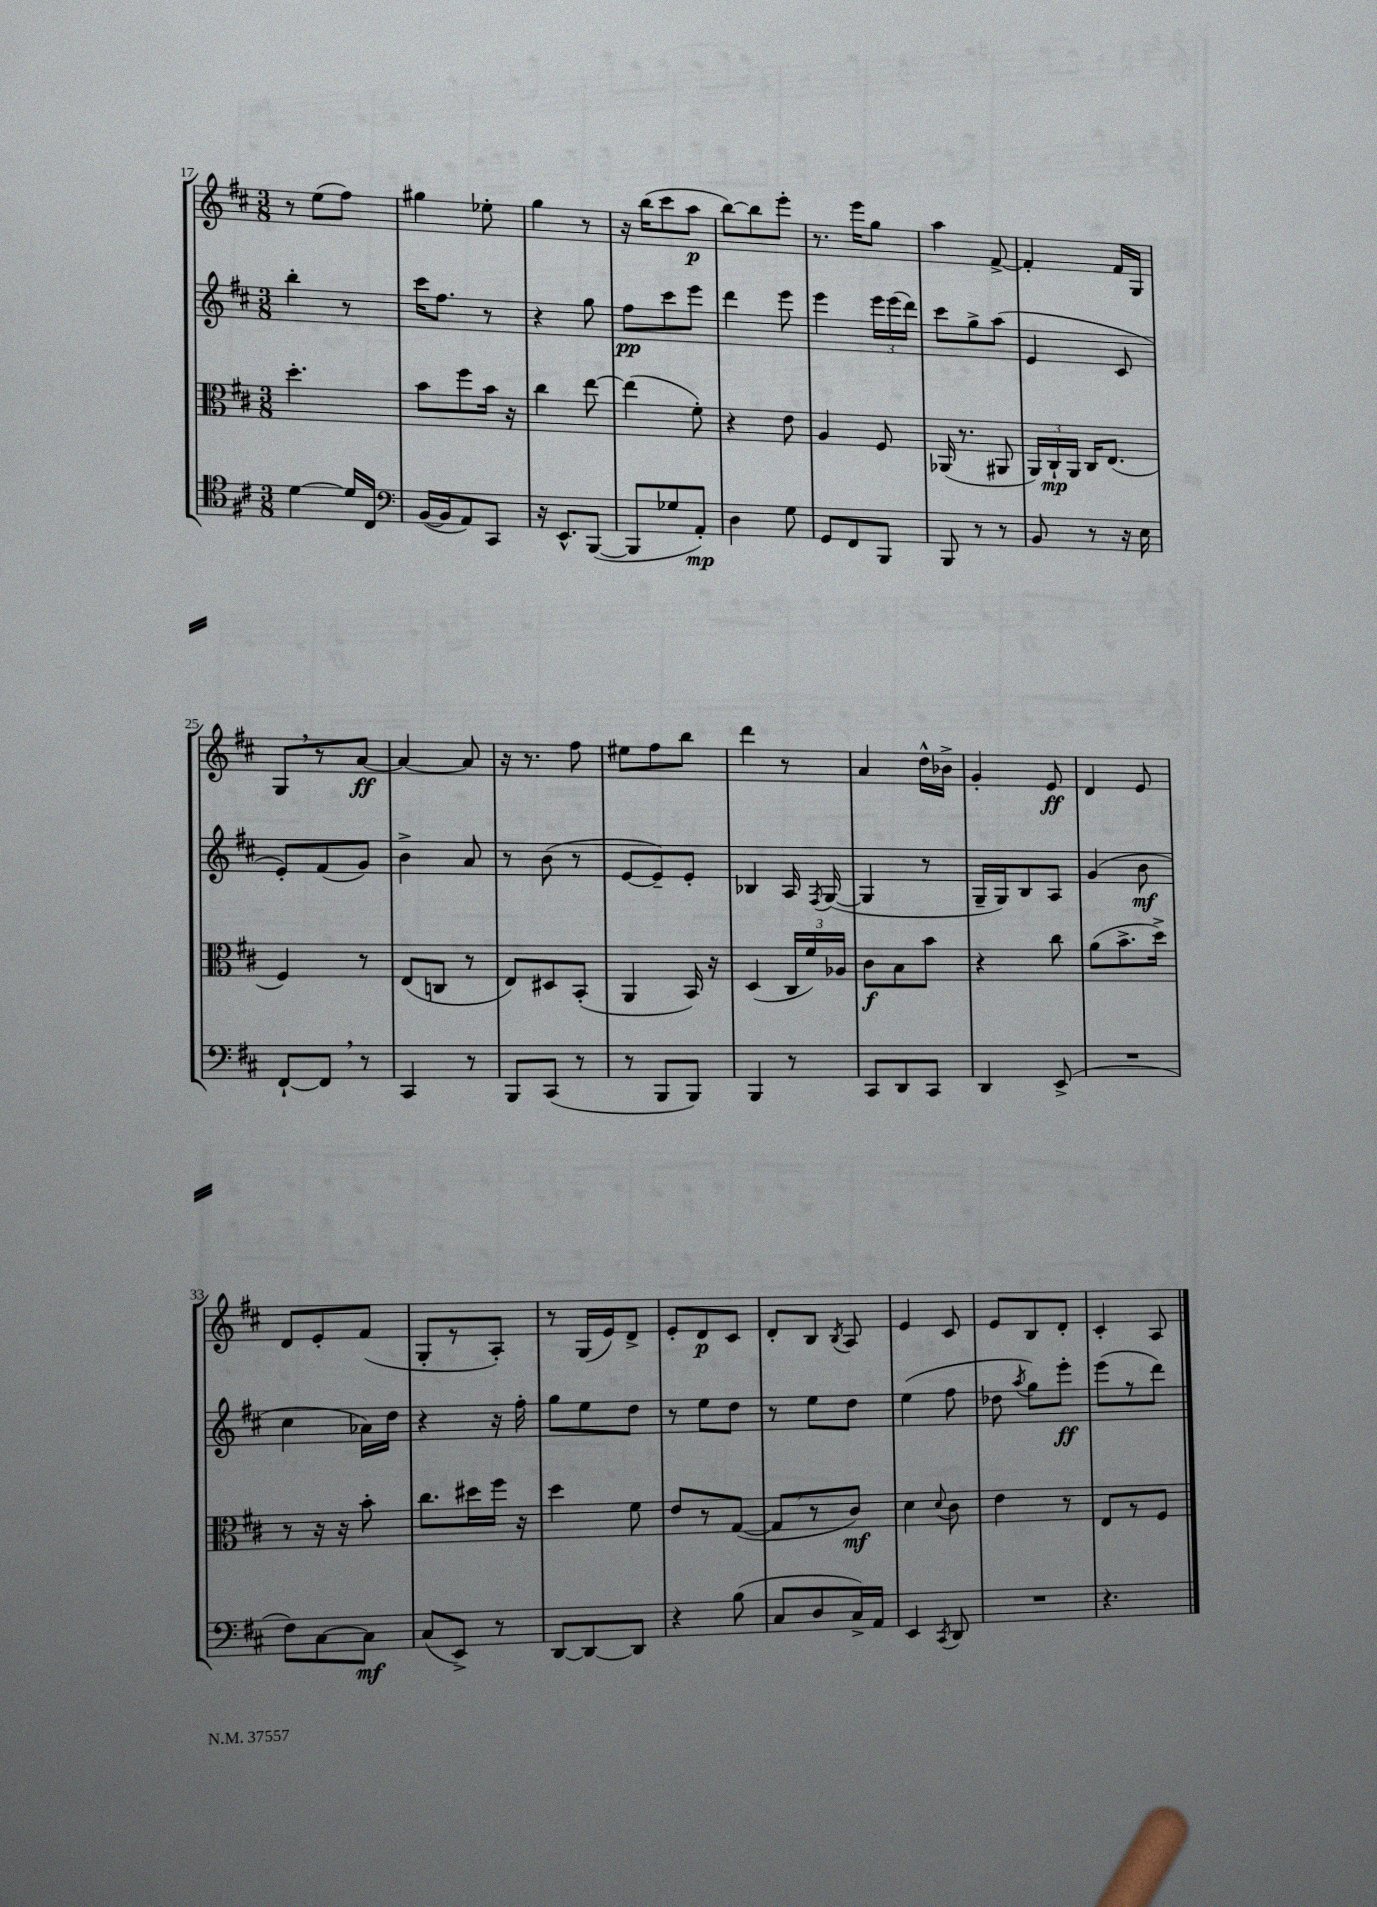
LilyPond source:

<<
\new StaffGroup <<
\new Staff = "s0" {
    \clef treble \key d \major \numericTimeSignature \time 3/8
    \autoBeamOff r8 e''8[( fis''8]) |
    gis''4 ees''8-. |
    g''4 r8 |
    r16 b''16[( cis'''8 a''8]\p |
    b''8[~) b''8 e'''8]-. |
    r8. e'''16[ g''8] |
    a''4 fis'8~-> |
    fis'4-. fis'16[ g16] |
    g8[ \breathe r8 a'8]~\ff |
    a'4~ a'8 |
    r16 r8. fis''8 |
    eis''8[ fis''8 b''8] |
    d'''4 r8 |
    a'4 d''16[-^ bes'16]-> |
    g'4-. e'8\ff |
    d'4 e'8 |
    d'8[ e'8-. fis'8]( |
    g8[-. r8 a8]-.) |
    r8 g16[( e'16) d'8]-> |
    e'8[-. d'8\p cis'8] |
    d'8[-. b8] \acciaccatura { b8 } a8 |
    e'4 cis'8 |
    e'8[ b8 d'8]-. |
    cis'4-. a8 \bar "|." |
}
\new Staff = "s1" {
    \clef treble \key d \major \numericTimeSignature \time 3/8
    \autoBeamOff b''4-. r8 |
    cis'''16[ fis''8.] r8 |
    r4 g''8 |
    fis''8[\pp cis'''8 e'''8] |
    d'''4 e'''8 |
    e'''4 \tuplet 3/2 { e'''16[ e'''16( d'''16]) } |
    cis'''8[ g''8-> a''8]( |
    e'4 cis'8 |
    e'8[-.) fis'8( g'8]) |
    b'4-> a'8 |
    r8 b'8( r8 |
    e'8[~ e'8--) e'8]-. |
    bes4 a16 \acciaccatura { fis8 } g16~( |
    g4 r8 |
    g16[-- g16) b8 a8] |
    g'4( b'8\mf |
    cis''4 aes'16[) d''16] |
    r4 r16 fis''16-. |
    g''8[ e''8 d''8] |
    r8 e''8[ d''8] |
    r8 e''8[ d''8] |
    e''4( fis''8 |
    des''8 \acciaccatura { a''8 } g''8[) e'''8]-.\ff |
    e'''8[( r8 d'''8]) \bar "|." |
}
\new Staff = "s2" {
    \clef alto \key d \major \numericTimeSignature \time 3/8
    \autoBeamOff d''4.-. |
    b'8[ fis''8 b'16] r16 |
    cis''4 e''8~ |
    e''4( fis'8-.) |
    r4 e'8 |
    a4 fis8 |
    aes,16( r8. ais,8 |
    \tuplet 3/2 { a,16[) cis16-!\mp a,16] } cis16[ e8.]( |
    fis4) r8 |
    e8[( c8] r8 |
    e8[) dis8 b,8]-.( |
    a,4 b,16) r16 |
    d4( \tuplet 3/2 { cis16[ fis'16) aes16] } |
    cis'8[\f b8 b'8] |
    r4 cis''8 |
    a'8[( b'8.-> d''16]->) |
    r8 r16 r16 b'8-. |
    cis''8.[ dis''16 fis''16] r16 |
    d''4 fis'8 |
    e'8[ r8 g8]~( |
    g8[ \breathe r8 cis'8]\mf) |
    d'4 \appoggiatura { d'8 } cis'8 |
    e'4 r8 |
    e8[ r8 fis8] \bar "|." |
}
\new Staff = "s3" {
    \clef tenor \key d \major \numericTimeSignature \time 3/8
    \autoBeamOff d'4~ d'16[ cis16] |
    \clef bass b,16[~( b,16 a,8) cis,8] |
    r16 e,8.[-^ b,,8]~( |
    b,,8[ ges8 a,8]-.\mp) |
    d4 g8 |
    g,8[ fis,8 b,,8] |
    b,,8 r8 r8 |
    b,8 r8 r16 e16 |
    fis,8[~-! fis,8] \breathe r8 |
    cis,4 r8 |
    b,,8[ cis,8]( r8 |
    r8 b,,8[ b,,8]) |
    b,,4 r8 |
    cis,8[ d,8 cis,8] |
    d,4 e,8->( |
    R4. |
    fis8[) cis8~ cis8]\mf |
    cis8[( e,8]->) r8 |
    d,8[~ d,8~ d,8] |
    r4 b8( |
    cis8[ d8 cis16->) a,16] |
    e,4 \acciaccatura { cis,8 } d,8 |
    R4. |
    r4. \bar "|." |
}
>>
>>
\layout { \context { \Score currentBarNumber = #17 } }
